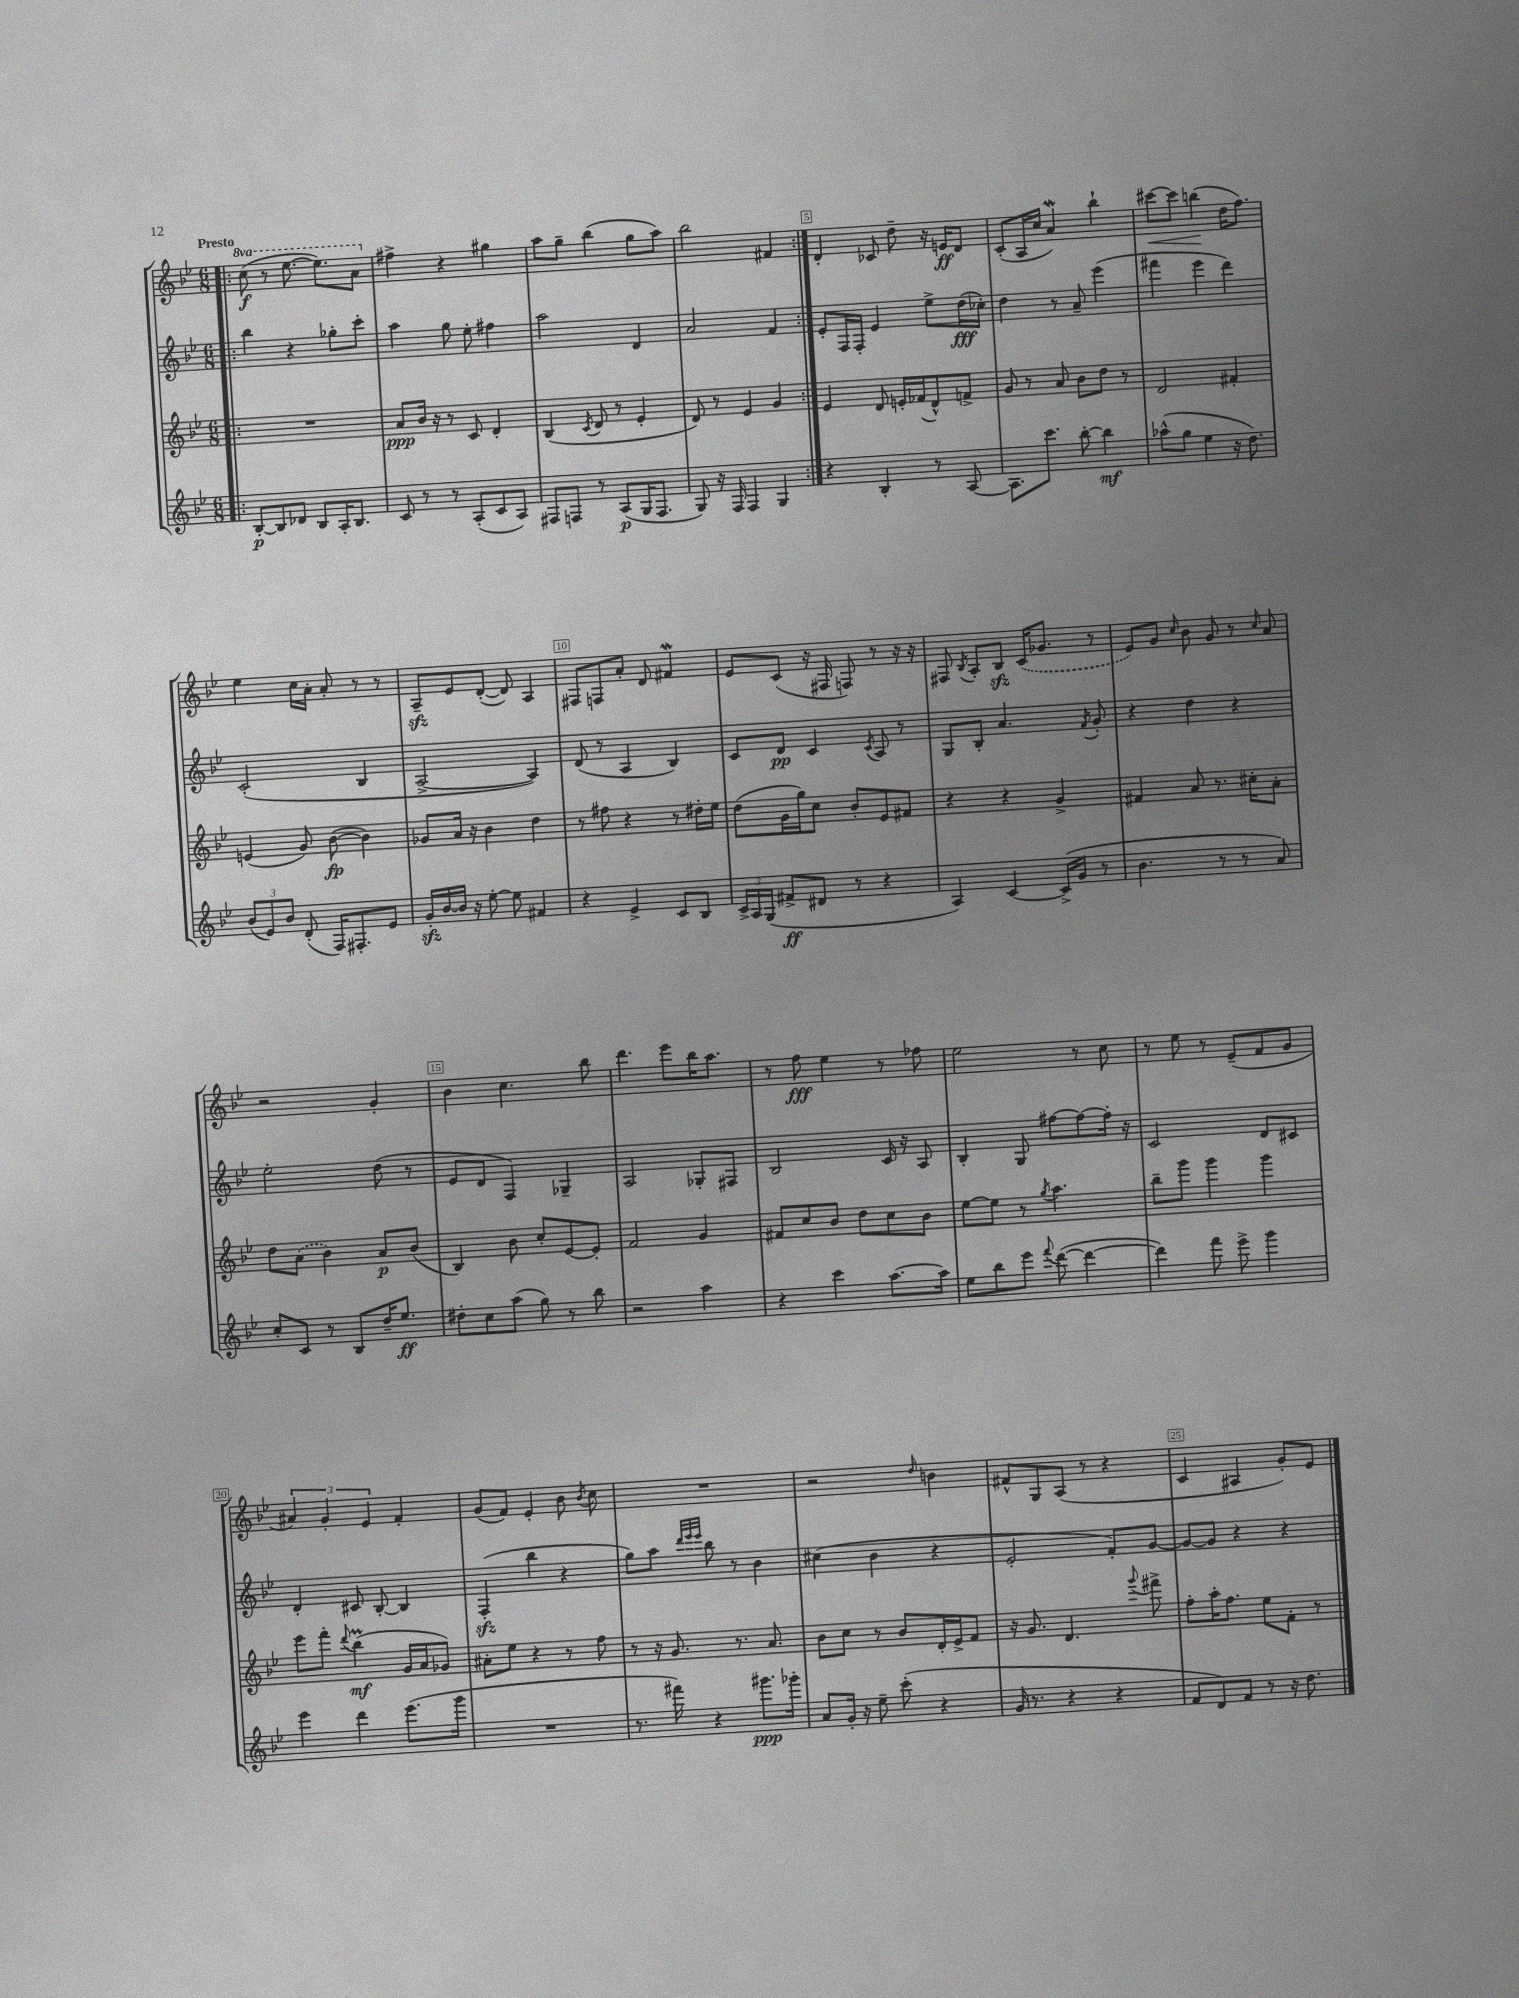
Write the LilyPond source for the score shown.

<<
\new StaffGroup <<
\new Staff = "s0" {
    \clef treble \key bes \major \numericTimeSignature \time 6/8 \set Staff.ottavationMarkups = #ottavation-simple-ordinals \tempo "Presto"
    \autoBeamOff \repeat volta 2 { \bar ".|:" \ottava #1 c'''8\f( r8 ees'''8.~ ees'''8.[) a''8] \ottava #0 |
    fis''4-> r4 gis''4 |
    a''8[ g''8]-- bes''4( g''8[ a''8]) |
    bes''2 fis'4 | }
    d'4-. ces'8 d''8-- r16 e'16[\ff d'8] |
    c'8[-.( a16 c''16] a'4\mordent) bes''4-! |
    cis'''8[~\< cis'''8] b''4\!( d''16[ f''8.]) |
    ees''4 c''16[ a'16]-. a'8-. r8 r8 |
    a8[--\sfz ees'8 d'8]~-.( d'8) a4 |
    fis8[ f8 a'8]-. d'8 fis'4\mordent |
    ees'8[ c'8]( r16 fis16 f8) r8 r16 r16 |
    fis8 \acciaccatura { bes8 } a8[-. bes8]\sfz \once \slurDashed c'16[( ges'8.] r8 |
    ees'8[) g'8] \grace { c''16 } bes'8 g'8 r8 \grace { c''16 } a'8 |
    r2 g'4-. |
    bes'4 c''4. bes''8 |
    d'''4. ees'''8[ bes''16 a''8.] |
    r8 f''8\fff ees''4 r8 fes''8 |
    ees''2 r8 c''8 |
    r8 ees''8 r8 ees'8[--( f'8 g'8] |
    \tuplet 3/2 { ais'4) g'4-. ees'4 } f'4-. |
    g'8[( f'8]) ees'4-. bes'8 \acciaccatura { bes'8 } c''8 |
    R2. |
    r2 \grace { d''16 } b'4 |
    fis'8[-^ g8 a8]( r8 r4 |
    c'4 ais4 g'8[-.) ees'8] \bar "|." |
}
\new Staff = "s1" {
    \clef treble \key bes \major \numericTimeSignature \time 6/8
    \autoBeamOff \repeat volta 2 { \bar ".|:" bes''4 r4 ges''8[-. c'''8]-. |
    a''4 g''8 ees''8-. fis''4 |
    a''2 d'4 |
    a'2 f'4 | }
    ees'8[-. f16 f16]-. ees'4 ees''8[-> d''16\fff( ces''16]-.) |
    d''4 r8 a'8-- ees'''4( |
    fis'''4 ees'''4 d'''4) |
    c'2-.( bes4 |
    a2~-> a4) |
    d'8( r8 a4 bes4) |
    c'8[ d'8]\pp c'4 \acciaccatura { c'8 } a8 r8 |
    g8[ bes8]-. a'4. \acciaccatura { f'8 } g'8-. |
    r4 d''4 r4 |
    ees''2-. d''8( r8 |
    ees'8[ d'8] f4) ges4-- |
    a2 ges8[-. fis8] |
    bes2 c'16 r16 a8 |
    bes4-. g8 fis''8[~ fis''8~ fis''16]-. r16 |
    c'2 d'8[ cis'8] |
    d'4-. cis'8 bes8~-. bes4 |
    f4-.\sfz( bes''4 r4 |
    g''8[) a''8] \grace { d'''32[ ees'''32 ees'''32] } bes''8 r8 bes'4 |
    cis''4( bes'4 r4 |
    ees'2-. f'8[-.) g'8]~ |
    g'8[~ g'8] r4 r4 \bar "|." |
}
\new Staff = "s2" {
    \clef treble \key bes \major \numericTimeSignature \time 6/8
    \autoBeamOff \repeat volta 2 { \bar ".|:" R2. |
    a'8[\ppp bes'16] r16 r8 c'8 d'4-. |
    bes4( \acciaccatura { c'8 } d'8 r8 ees'4-. |
    d'8) r8 ees'4 g'4 | }
    ees'4 d'8 e'16[-. fes'16( d'8-^) f'8]-> |
    g'8 r8 a'8 bes'8[ d''8] r8 |
    d'2 fis'4-. |
    e'4( g'8) bes'8~\fp( bes'4) |
    ges'8[ a'16] r16 bes'4 d''4 |
    r8 fis''8 r4 r8 dis''16[-. ees''16] |
    d''8[( g'16 g''16) c''8] bes'8[-. ees'8 fis'8] |
    r4 r4 g'4-> |
    fis'4 a'8 r8. cis''16[-. a'8]-. |
    d''8[ \once \slurDashed a'8]( bes'4) a'8[\p bes'8]( |
    bes4) bes'8 c''8[-. ees'8~ ees'8]-. |
    f'2 g'4 |
    fis'8[ c''8 bes'8] d''8[ c''8 bes'8] |
    ees''8[~ ees''8] r8 \acciaccatura { g''8 } a''4. |
    bes''8[-- g'''8] g'''4 g'''4 |
    ees'''8[ f'''8]-. \appoggiatura { d'''8 } bes''4\prall\mf( g'16[ a'16 ges'8]) |
    ais'8[-. ees''8] r4 r8 f''8 |
    r8 r16 g'8. r8. a'8. |
    bes'8[ c''8] r8 bes'8[ d'16-. ees'16-> f'8] |
    r16 g'8. d'4. \appoggiatura { g'''8 } fis'''8-> |
    f''8[-. a''16-. f''8.] ees''8[ f'8]-. r8 \bar "|." |
}
\new Staff = "s3" {
    \clef treble \key bes \major \numericTimeSignature \time 6/8
    \autoBeamOff \repeat volta 2 { \bar ".|:" bes8[~-.\p bes8 des'8] bes8[ a16-. bes8.] |
    c'8 r8 r8 a8[-.( c'8 a8]) |
    fis8[ f8] r8 a8[\p( g16 f8.] |
    g8) r16 f16 f4 g4 | }
    r4 bes4-. r8 a8~ |
    a8.[ c'''8.] bes''8~-. bes''4\mf |
    aes''8[-^( g''8] ees''4 r16 d''8.) |
    \tuplet 3/2 { bes'8[( ees'8) bes'8] } d'8-.( f16[) fis8.-. ees'8] |
    g'16[-.\sfz bes'16~ bes'16] r16 ees''8~-. ees''8 fis'4 |
    r4 ees'4-> c'8[ bes8] |
    \tuplet 3/2 { c'16[-> a16 g16]( } fis'8[->\ff dis'8] r8 r4 |
    a4) c'4~ c'16[->( g'16] r8 |
    bes'4. r8 r8 a'8) |
    c''8[-. c'8] r8 bes8[ d''16-- ees''8.]\ff |
    dis''8[-. c''8 a''8]( g''8) r8 bes''8 |
    r2 a''4 |
    r4 c'''4 a''8.[~ a''16] |
    ees''8[ bes''8 ees'''8] \appoggiatura { f'''8 } d'''8~( d'''4~ |
    d'''4) f'''8 ees'''8-> g'''4 |
    ees'''4 d'''4 ees'''8.[( g'''16] |
    R2. |
    r8. fis'''16) r4 gis'''8.[\ppp ges'''16]-. |
    a'8[ g'16]-. r16 ees''8-- c'''8-.( r4 |
    g'16 r8. r4 r4 |
    f'8[ d'8) f'8] r8 r16 d''8. \bar "|." |
}
>>
>>
\layout { \context { \Score \override BarNumber.break-visibility = ##(#f #t #t) barNumberVisibility = #(every-nth-bar-number-visible 5) \override BarNumber.stencil = #(make-stencil-boxer 0.1 0.3 ly:text-interface::print) } }
